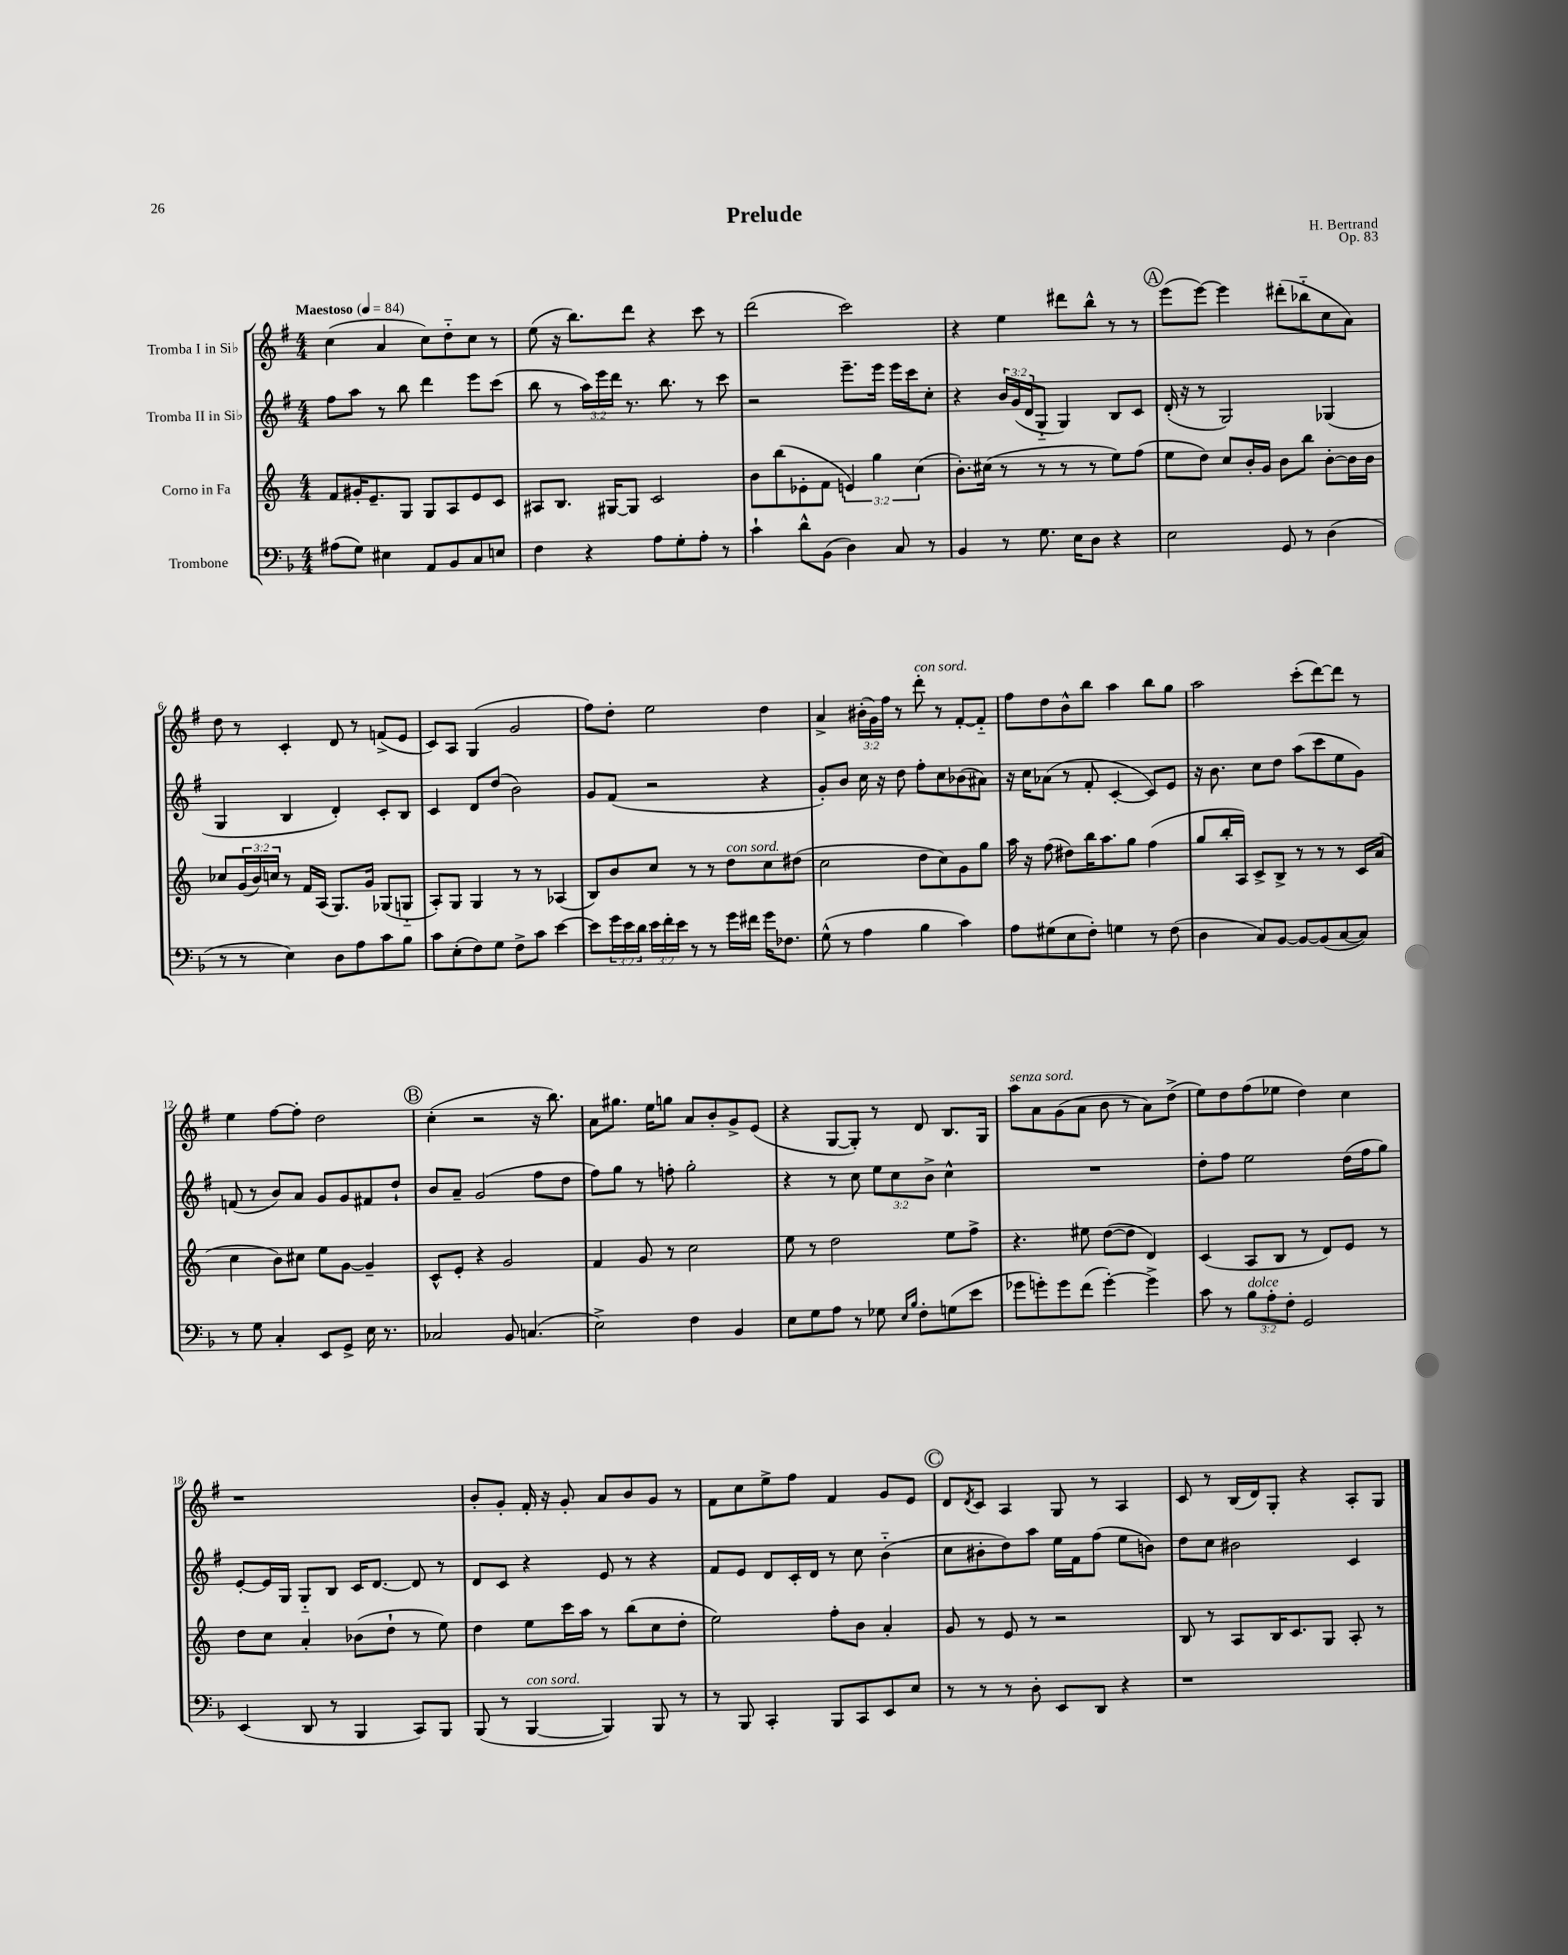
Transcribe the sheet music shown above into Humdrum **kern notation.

**kern	**kern	**kern	**kern
*part4	*part3	*part2	*part1
*staff4	*staff3	*staff2	*staff1
*I"Trombone	*I"Corno in Fa	*I"Tromba II in Si♭	*I"Tromba I in Si♭
*clefF4	*clefG2	*clefG2	*clefG2
*k[b-]	*k[]	*k[f#]	*k[f#]
*M4/4	*M4/4	*M4/4	*M4/4
*MM84	*MM84	*MM84	*MM84
=1	=1	=1	=1
!	!	!	!LO:TX:a:B:t=Maestoso
(8A#X\L	8f/L	8ff#\L	(4cc\
8G\J)	16g#X'/K	8aa\J	.
.	8.e~/	.	.
4E#X\	.	8r	4a/
.	8G/J	8bb\	.
8AA/L	8G/L	4ddd\	8cc\L)
8BB-/	8A/	.	8dd\
8C/	8e/	8eee\L	8cc\J
8En/J	8c/J	(8ccc\J	8r
=2	=2	=2	=2
4F\	8A#X/L	8bb\	(8ee\
.	8.B/J	8r	16r
.	.	.	8.bb\L)
4r	.	24aa\LL)	.
.	.	24eee\	.
.	[16G#X/KL	.	.
.	.	24ddd\JJ	.
.	8G#/J]	8.r	8ddd\J
8A\L	2c/	.	4r
.	.	8.bb\	.
8G'\	.	.	.
8A'\J	.	8r	8ccc\
8r	.	8ccc\	8r
=3	=3	=3	=3
4c`\	8b\L	2r	(2ddd\
.	(8bb\	.	.
8d^^\L	8e-X'\	.	.
(8BB-\J	8f\J	.	.
4D\)	6en/)	8.eee~\L	2ccc\)
.	6gg\	.	.
.	.	16eee\Jk	.
8C/	.	16eee\LL	.
.	.	16ccc\J	.
.	(6cc\	.	.
8r	.	8cc'\J	.
=4	=4	=4	=4
4BB-/	8.b'\L)	4r	4r
.	(16cc#X\Jk	.	.
8r	8r	24b/LL	4ee\
.	.	(24g/	.
.	.	24d/J	.
8.G\	8r	8G/J	.
.	8r	4G/)	8ddd#X\L
16E\KL	.	.	.
8D\J	8r	.	8bb^^\J
4r	8ee\L)	8B/L	8r
.	(8ff\J	8c/J	8r
!!LO:REH:place=s1:t=A
=5	=5	=5	=5
2E\	8ee\L	(16d'/	(8eee\L
.	.	16r	.
.	8dd\J)	8r	[8eee\J)
.	8cc/L	2G/)	4eee\]
.	16b'/L	.	.
.	16g/JJ	.	.
8GG/	8b\L	.	(8ddd#X'\L
8r	8bb\J	.	8bb-X\
(4D\	[8b'\L	(4G-X/	8cc\
.	16b\L]	.	8a\J)
.	16b\JJ	.	.
!!LO:LB:g=z
=6	=6	=6	=6
8r	8cc-X/L	4G/	8dd\
8r	(24g/L	.	8r
.	24b/)	.	.
.	24ccn/JJ	.	.
4E\)	8r	4B/	4c'/
.	16f/LL	.	.
.	(16A/JJ	.	.
8D\L	8.G/L)	4d'/)	8d/
8A\	.	.	8r
.	16g/Jk	.	.
8c\	(8G-X/L	8c'/L	(8fn^/L
8B-\J	8Gn/J	8B/J	8e/J
=7	=7	=7	=7
8c\L	8A'/L)	4c/	8c/L)
(8E'\	8G/J	.	8A/J
8F\)	4G/	8d/L	(4G/
8G\J	.	(8dd/J	.
8F^\L	8r	2b\)	2g/
8c\J	8r	.	.
[4e\	(4A-X/	.	.
=8	=8	=8	=8
8e\L]	8B/L)	8g/L	8ff#\L)
24g\L	8b/	(8f#/J	8dd'\J
24e\	.	.	.
24d\JJ	.	.	.
24e\LL	8cc/J	2r	2ee\
24f'\	.	.	.
24e\JJ	.	.	.
8r	8r	.	.
8r	8r	.	.
!	!LO:TX:a:i:t=con sord.	!	!
16g\LL	8dd\L	.	.
16f#X\JJ	.	.	.
16g\KL	8cc\	4r	4dd\
8.F-X\J	.	.	.
.	(8dd#X\J	.	.
=9	=9	=9	=9
(8G^^\	2cc\	8g'/L)	4a^/
8r	.	8b/J	.
4A\	.	16cc\	(24b#X'\LL
.	.	.	24g\)
.	.	16r	.
.	.	.	24ff#\JJ
.	.	8dd\	8r
!	!	!	!LO:TX:a:i:t=con sord.
4B-\	8dd\L	8ff#'\L	8ddd'\
.	8cc\)	8cc\	8r
4c\)	8g\	(8b-X\	[8f#'/L
.	8gg\J	8a#X\J)	8f#/J]
=10	=10	=10	=10
8A\L	16aa\	16r	8ff#\L
.	16r	16cc\KL	.
(8G#X\	(8ff\	(8a-X\J	8dd\
8E\	8dd#X\L)	8r	8b^^\
8F'\J)	16bb\K	8f#'/	8bb\J
.	8.aa\	.	.
4Gn\	.	[4c'/	4aa\
.	8gg\J	.	.
8r	(4ff\	8c/L])	8bb\L
(8F\	.	8e/J	8gg\J
=11	=11	=11	=11
4D\	8gg/L	16r	2aa\
.	.	8.b\	.
.	16bb'/L	.	.
.	16A/JJ)	.	.
8C/L)	8c^/L	8cc\L	.
[8BB-/J	8B^/J	8dd\J	.
8BB-/L_	8r	(8aa\L	(8ccc'\L
(8BB-/]	8r	8ccc\	[8ddd\)
[8C/	8r	8ee\	8ddd\J]
8C/J])	16c/LL	8g\J)	8r
.	(16a/JJ	.	.
!!LO:LB:g=z
=12	=12	=12	=12
8r	4cc\	(8fn/	4ee\
8G\	.	8r	.
4C'/	8b\L)	8b/L)	[8ff#\L
.	8cc#X\J	8a/J	8ff#'\J]
8EE/L	8ee\L	8g/L	2dd\
8GG^/J	[8g\J	8g/	.
16E\	4g~/]	8f#X/	.
8.r	.	.	.
.	.	8dd`/J	.
!!LO:REH:place=s1:t=B
=13	=13	=13	=13
2C-X/	8c^^/L	8b/L	(4cc'\
.	8e'/J	8a~/J	.
.	4r	(2g/	2r
8BB-/	2g/	.	.
(4.Cn/	.	.	.
.	.	8ff#\L	16r
.	.	.	8.bb\)
.	.	8dd\J	.
=14	=14	=14	=14
2E^\)	4f/	8ff#\L)	8a\L
.	.	8gg\J	8.gg#X\J
.	8g/	8r	.
.	.	.	16ee\KL
.	8r	8ffn'\	8ggn\J
4F\	2cc\	2gg'\	8a/L
.	.	.	8b'/
4BB-/	.	.	8g^/
.	.	.	(8e/J
=15	=15	=15	=15
8E\L	8ee\	4r	4r
8G\	8r	.	.
8A\J	2dd\	8r	[8G/L
8r	.	8cc\	8G'/J])
8G-X\	.	12ee\L	8r
.	.	12cc\	.
16qqE/LL	.	.	.
16qqB-/JJ	.	.	.
8F'\L	.	.	8d/
.	.	12b^\J	.
(8Gn\	8ee\L	4cc^^\	8.B/L
8e\J	8ff^\J	.	.
.	.	.	16G/Jk
=16	=16	=16	=16
!	!	!	!LO:TX:a:i:t=senza sord.
8g-X\L	4.r	1r	8aa\L
8gn'\)	.	.	8a\
8g\	.	.	(8g\
(8f\J	8ee#X\	.	8a\J
[4g'\)	([8dd\L	.	8b\
.	8dd\J]	.	8r
4g^\]	4d/)	.	8a\L)
.	.	.	(8dd^\J
=17	=17	=17	=17
8c\	(4c/	8dd'\L	8ee\L)
8r	.	8ff#\J	8dd\
!LO:TX:a:i:t=dolce	!	!	!
12B-\L	8A/L	2ee\	(8ff#\
12A'\	.	.	.
.	8B/J	.	8ee-X\J
12F'\J	.	.	.
2GG/	8r	.	4dd\)
.	8d/L)	.	.
.	8e/J	(16dd\LL	4cc\
.	.	16ff#\J	.
.	8r	8gg\J)	.
!!LO:LB:g=z
=18	=18	=18	=18
(4EE/	8dd\L	[8e'/L	1r
.	8cc\J	16e/L]	.
.	.	16G/JJ	.
8DD/	4a'/	8G/L	.
8r	.	8B/J	.
4BBB-/	(8b-X\L	16c/KL	.
.	.	[8.d/J	.
.	8dd`\J	.	.
8CC/L)	8r	8d/]	.
8BBB-/J	8ee\)	8r	.
=19	=19	=19	=19
(8BBB-/	4dd\	8d/L	8b'/L
8r	.	8c/J	8g'/J
!LO:TX:a:i:t=con sord.	!	!	!
[4BBB-/	8ee\L	4r	16f#'/
.	.	.	16r
.	16ccc\L	.	8g'/
.	16aa\JJ	.	.
4BBB-/])	8r	8e/	8a/L
.	(8bb\L	8r	8b/
8BBB-/	8cc\	4r	8g/J
8r	8dd'\J	.	8r
=20	=20	=20	=20
8r	2ee\)	8f#/L	8f#\L
8BBB-/	.	8e/J	8cc\
4CC'/	.	8d/L	8ee^\
.	.	16c'/L	8ff#\J
.	.	16d/JJ	.
8BBB-/L	8ff'\L	8r	4f#/
8CC/	8b\J	8cc\	.
8EE/	4a'/	(4b\	8g/L
8E/J	.	.	8e/J
!!LO:REH:place=s1:t=C
=21	=21	=21	=21
8r	8g/	8cc\L	8d/L
.	.	.	8qd/
8r	8r	8b#X'\	8c/J
8r	8e/	8dd\)	4A/
8D'\	8r	8aa\J	.
8EE/L	2r	16ee\LL	8G/
.	.	16f#\J	.
8DD/J	.	(8ff#\J	8r
4r	.	8ee\L	4A/
.	.	8bn\J)	.
=22	=22	=22	=22
1r	8B/	8dd\L	8c/
.	8r	8cc\J	8r
.	8A/L	2b#X\	(16B/LL
.	.	.	16d/J)
.	16B/K	.	8G'/J
.	8.c/	.	.
.	.	.	4r
.	8G/J	.	.
.	8A'/	4c/	8A'/L
.	8r	.	8G/J
==	==	==	==
*-	*-	*-	*-
